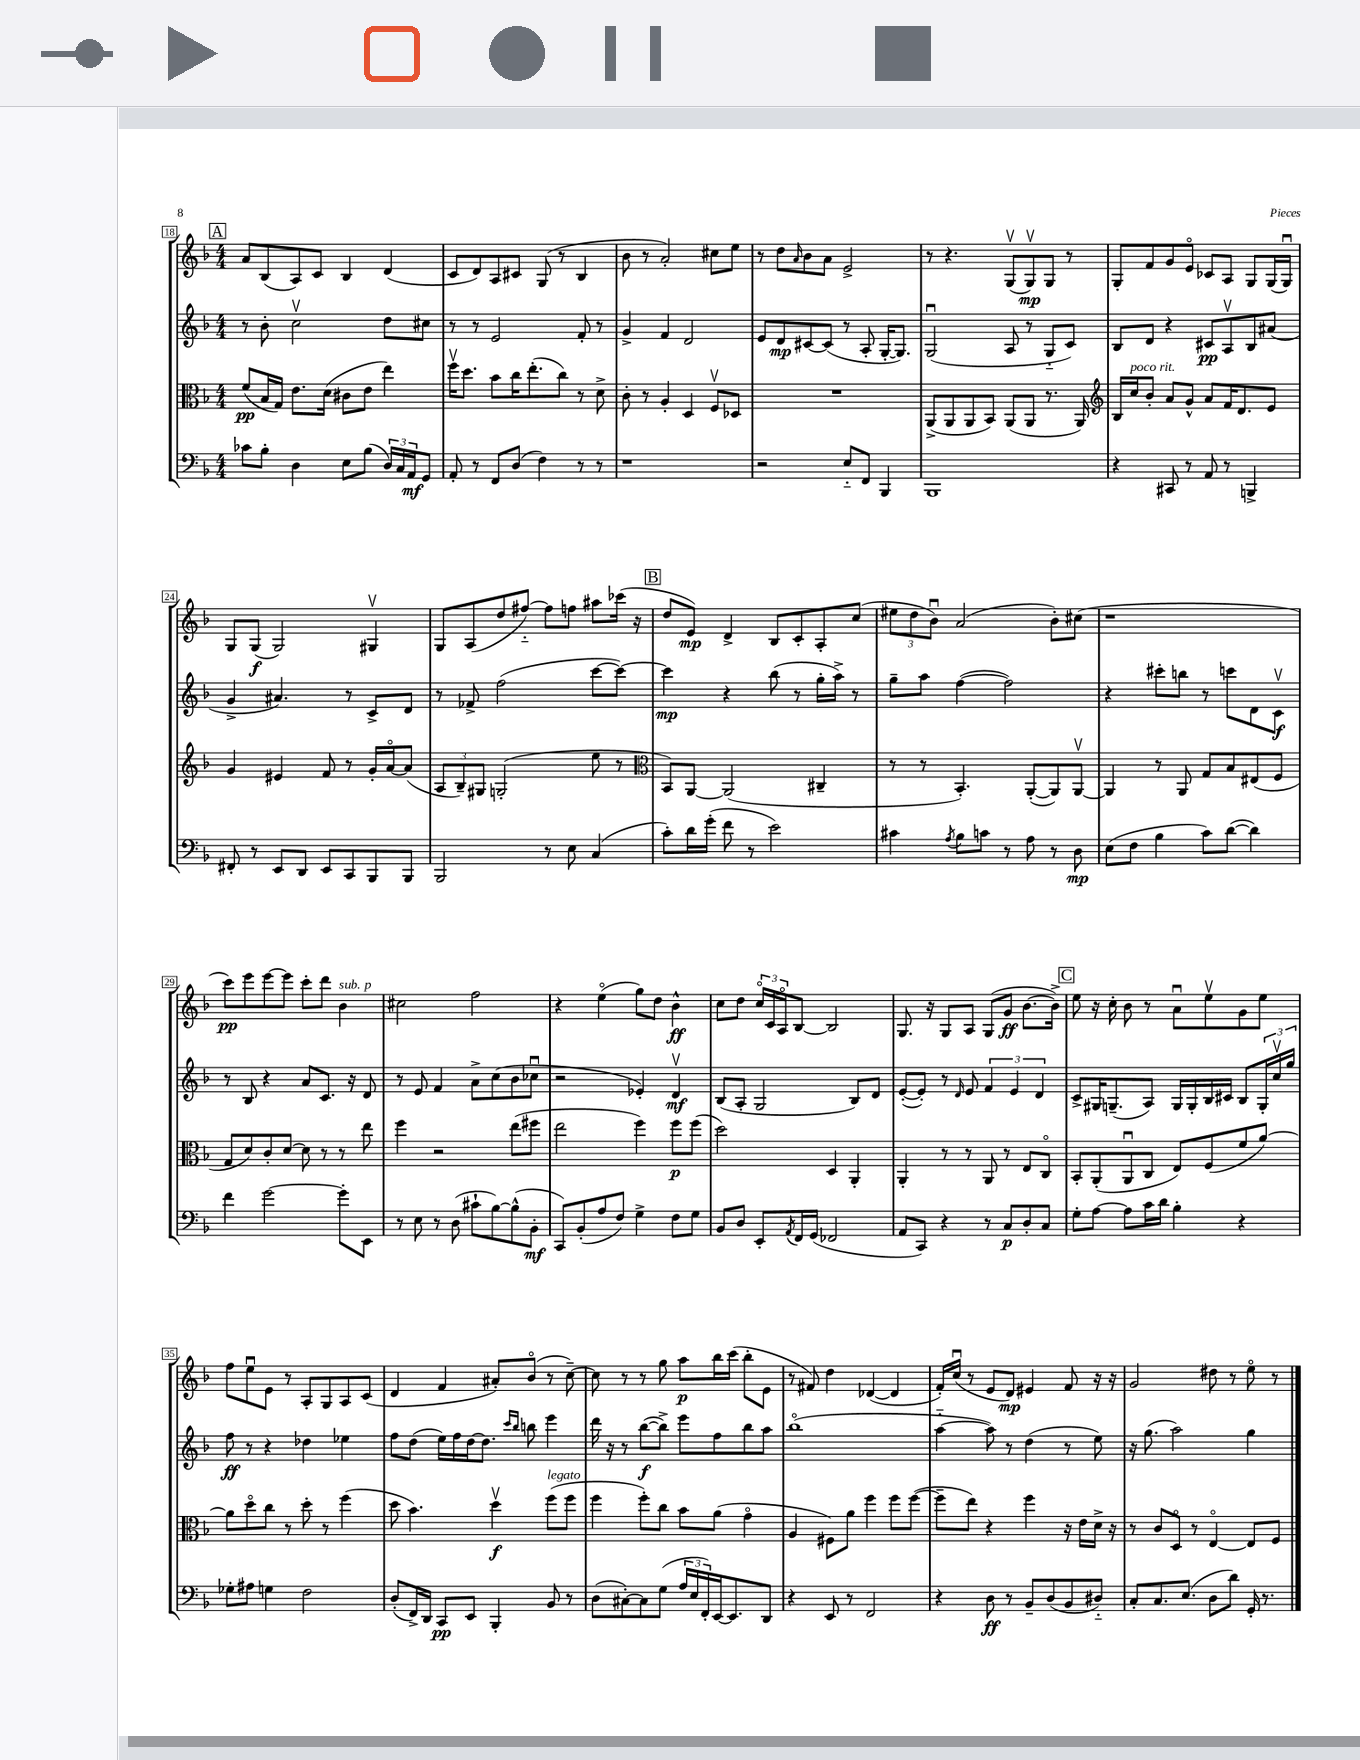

**kern	**kern	**kern	**kern
*staff4	*staff3	*staff2	*staff1
*clefF4	*clefC3	*clefG2	*clefG2
*k[b-]	*k[b-]	*k[b-]	*k[b-]
*M4/4	*M4/4	*M4/4	*M4/4
8c-	(8f	8r	8a
8B-'	16B-	8b-'	(8B-
.	16G)	.	.
4D	8.e	2ccv	8A)
.	.	.	8c
.	(16d	.	.
8E	8c#	.	4B-
(8B-	8e	.	.
24D)	4ee)	8dd	(4d
24C	.	.	.
24AA	.	.	.
8GG	.	8cc#	.
=	=	=	=
8AA'	16ffv	8r	8c
.	8.dd	.	.
8r	.	8r	8d)
8FF	8b-	2e	8A
(8D	16cc	.	8c#
.	(8.ee'	.	.
4F)	.	.	(8G
.	8cc)	.	8r
8r	8r	8f'	4B-
8r	8d^	8r	.
=	=	=	=
1r	8c'	4g^	8b-
.	8r	.	8r
.	4A'	4f	2a')
.	4D	2d	.
.	8Fv	.	8cc#
.	8D-	.	8ee
=	=	=	=
2r	1r	8e	8r
.	.	8d	8dd
.	.	.	16qqa
.	.	[8c#	8b-
.	.	(8c#]	8a
8E'~	.	8r	2e^
8FF	.	8A'	.
4BBB-	.	[16G'	.
.	.	8.G])	.
=	=	=	=
1BBB-	(8AA^	(2Gu	8r
.	8AA	.	4.r
.	8AA	.	.
.	8BB-)	.	.
.	(8AA	8A	(8Gv
.	8AA	8r	8Gv)
.	8.r	8G'~	8G
.	.	8c)	8r
.	16AA)	.	.
=	=	=	=
*	*clefG2	*	*
4r	16B-	8B-	8G'
.	16cc	.	.
.	8b-'	8d	8f
8CC#	8a	4r	8g
8r	8g^^	.	8eo
8AA	8a	8c#	8c-
8r	16f	8Av	8A
.	8.d	.	.
4BBB^	.	8B-	8G
.	8e	(8a#	(16G
.	.	.	16Gu)
=	=	=	=
8FF#'	4g	4g^	8G
8r	.	.	(8G
8EE	4e#	4.a#)	2G)
8DD	.	.	.
8EE	8f	.	.
8CC	8r	8r	.
8BBB-	16g'	8c^	4G#v
.	[16ao	.	.
8BBB-	(8a]	8d	.
=	=	=	=
2BBB-	12A	8r	8G
.	12B-~)	.	.
.	.	8f-^	(8A
.	12G#	.	.
.	(2G'	(2ff	8dd
.	.	.	[8ff#'~)
8r	.	.	8ff#]
8E	.	.	8ff
(4C	8ee	[8ccc	8aa#
.	8r	8ccc_)	(16ccc-
.	.	.	16r
=	=	=	=
*	*clefC3	*	*
8c')	8BB-)	4ccc]	8dd
16d	[8AA	.	8e)
(16g'	.	.	.
8f	(2AA]	4r	4d^
8r	.	.	.
2e)	.	(8bb-	8B-
.	.	8r	8c'
.	4C#~	16gg'	8A'
.	.	16aa^)	.
.	.	8r	(8cc
=	=	=	=
4c#	8r	8gg~	12ee#
.	.	.	12dd
.	8r	8aa	.
.	.	.	12b-u)
8qA	.	.	.
8B-	4.BB-')	([4ff	(2a
8c	.	.	.
8r	.	2ff])	.
8A	([8AA'	.	.
8r	8AA])	.	8b-')
8D	[8AAv	.	(8cc#
=	=	=	=
(8E	4AA]	4r	1r
8F	.	.	.
4B-	8r	8ccc#'	.
.	8AA	8bb	.
8c)	8G	8r	.
([8d	8B-	8ccc	.
4d])	(8E#	8d	.
.	8F	8cv	.
=	=	=	=
4f	8G	8r	8ccc)
.	8d)	8B-	8eee
[2g	8c'	4r	[8eee
.	[8d	.	8eee]
.	8d]	8a	8ccc'
.	8r	8.c	8ddd
8g']	8r	.	4b-
.	.	16r	.
8EE	8ee	8d	.
=	=	=	=
8r	4ff	8r	2cc#
8E	.	8e	.
8r	2r	4f	.
(8D	.	.	.
8c#`	.	8a^	2ff
[8B-)	.	(8cc	.
(8B-^^]	(8ee	8b-	.
8BB-'	8ff#	8cc-u	.
=	=	=	=
8CC)	2ee	2r	4r
(8BB-'	.	.	.
8A	.	.	(4eeo
8F)	.	.	.
4G^	4ff)	4e-')	8gg)
.	.	.	8dd
8F	8ff	4dv	4b-^^
8G	(8ff	.	.
=	=	=	=
8BB-	2dd)	(8B-	8cc
8D	.	8A'	8dd
8EE'	.	2G	24cco
.	.	.	24c
.	.	.	24Ao
8qAA	.	.	.
16FF	.	.	[8B-
(16GG	.	.	.
2FF-	4D	.	2B-]
.	4AA'	8B-)	.
.	.	8d	.
=	=	=	=
8AA	4AA'	([8e'	8.G
8CC)	.	8e'])	.
.	.	.	16r
4r	8r	8r	8G
.	.	16qqd	.
.	8r	8e	8A
8r	8AA	6f	(8G
8C	8r	.	8g
.	.	6e	.
8D'	8E	.	[8.b-
.	.	6d	.
8C	8Co	.	.
.	.	.	16b-^])
=	=	=	=
8G'	8BB-'	8c^	8ee
[8A	(8AA'	16G#	16r
.	.	(8.G~	16cc'
8A]	8AAu	.	8b-
16c	8C	8A)	8r
16d	.	.	.
4B-'	8E)	16G	8au
.	.	16G'	.
.	(8F	16B-	8eev
.	.	16c#	.
4r	8f	8B-	8g
.	[8a)	24G'	8ee
.	.	24ccv	.
.	.	24gg	.
=	=	=	=
8G-'	8a]	8ff	8ff
8A#	8ddo	8r	8eeu
4G	8cc	4r	8e
.	8r	.	8r
2F	8dd'	4dd-	8A'
.	8r	.	8G
.	(4ff	4ee-	8A
.	.	.	(8c
=	=	=	=
(8D'	8dd	8ff	4d
16FF^)	4.b-)	(8dd	.
16DD	.	.	.
8CC	.	16ee)	4f
.	.	16ff	.
8EE	.	[16dd	.
.	.	8.dd]	.
4BBB-'	4ddv	.	8a#')
.	.	16qqccc	.
.	.	16qqbb-	.
.	.	8bb	(8b-o
8BB-	(8ff	4eee	8r
8r	8ff	.	[8cc~)
=	=	=	=
(8D	4ff	16ddd	8cc]
.	.	16r	.
[8C#')	.	8r	8r
8C#]	8ff')	([8bb-	8r
(8G	8cc	8bb-^])	8gg
24A	8b-	8eee	8aa
24E	.	.	.
24FF')	.	.	.
[16EE	(8a	8ff	16bb-
8.EE]	.	.	(16ccc
.	4go	8bb-	8bb-'
8DD	.	8aa	8e
=	=	=	=
4r	4A	(1bb-o	8r
.	.	.	8f#)
8EE	8F#)	.	4dd
8r	8a	.	.
2FF	4ff	.	([4d-
.	8ff	.	4d-]
.	([8ff	.	.
=	=	=	=
4r	8ff~]	[4aa'~	16f')
.	.	.	(16ccu
.	8ee)	.	8r
8D	4r	8aa])	8e
8r	.	8r	8d)
8BB-~	4ff	(4dd	4e#
(8D	.	.	.
8BB-	16r	8r	8f
.	16e	.	.
8D#'~)	16d^	8ee)	16r
.	16r	.	16r
=	=	=	=
8C'	8r	16r	2g
.	.	(8.gg	.
8.C	8c	.	.
.	8Do	2aa)	.
(8.E	.	.	.
.	8r	.	.
8D	[4Eo	.	8dd#
8d)	.	.	8r
16GG'	8E]	4gg	8eeo
8.r	.	.	.
.	8F	.	8r
==	==	==	==
*-	*-	*-	*-
